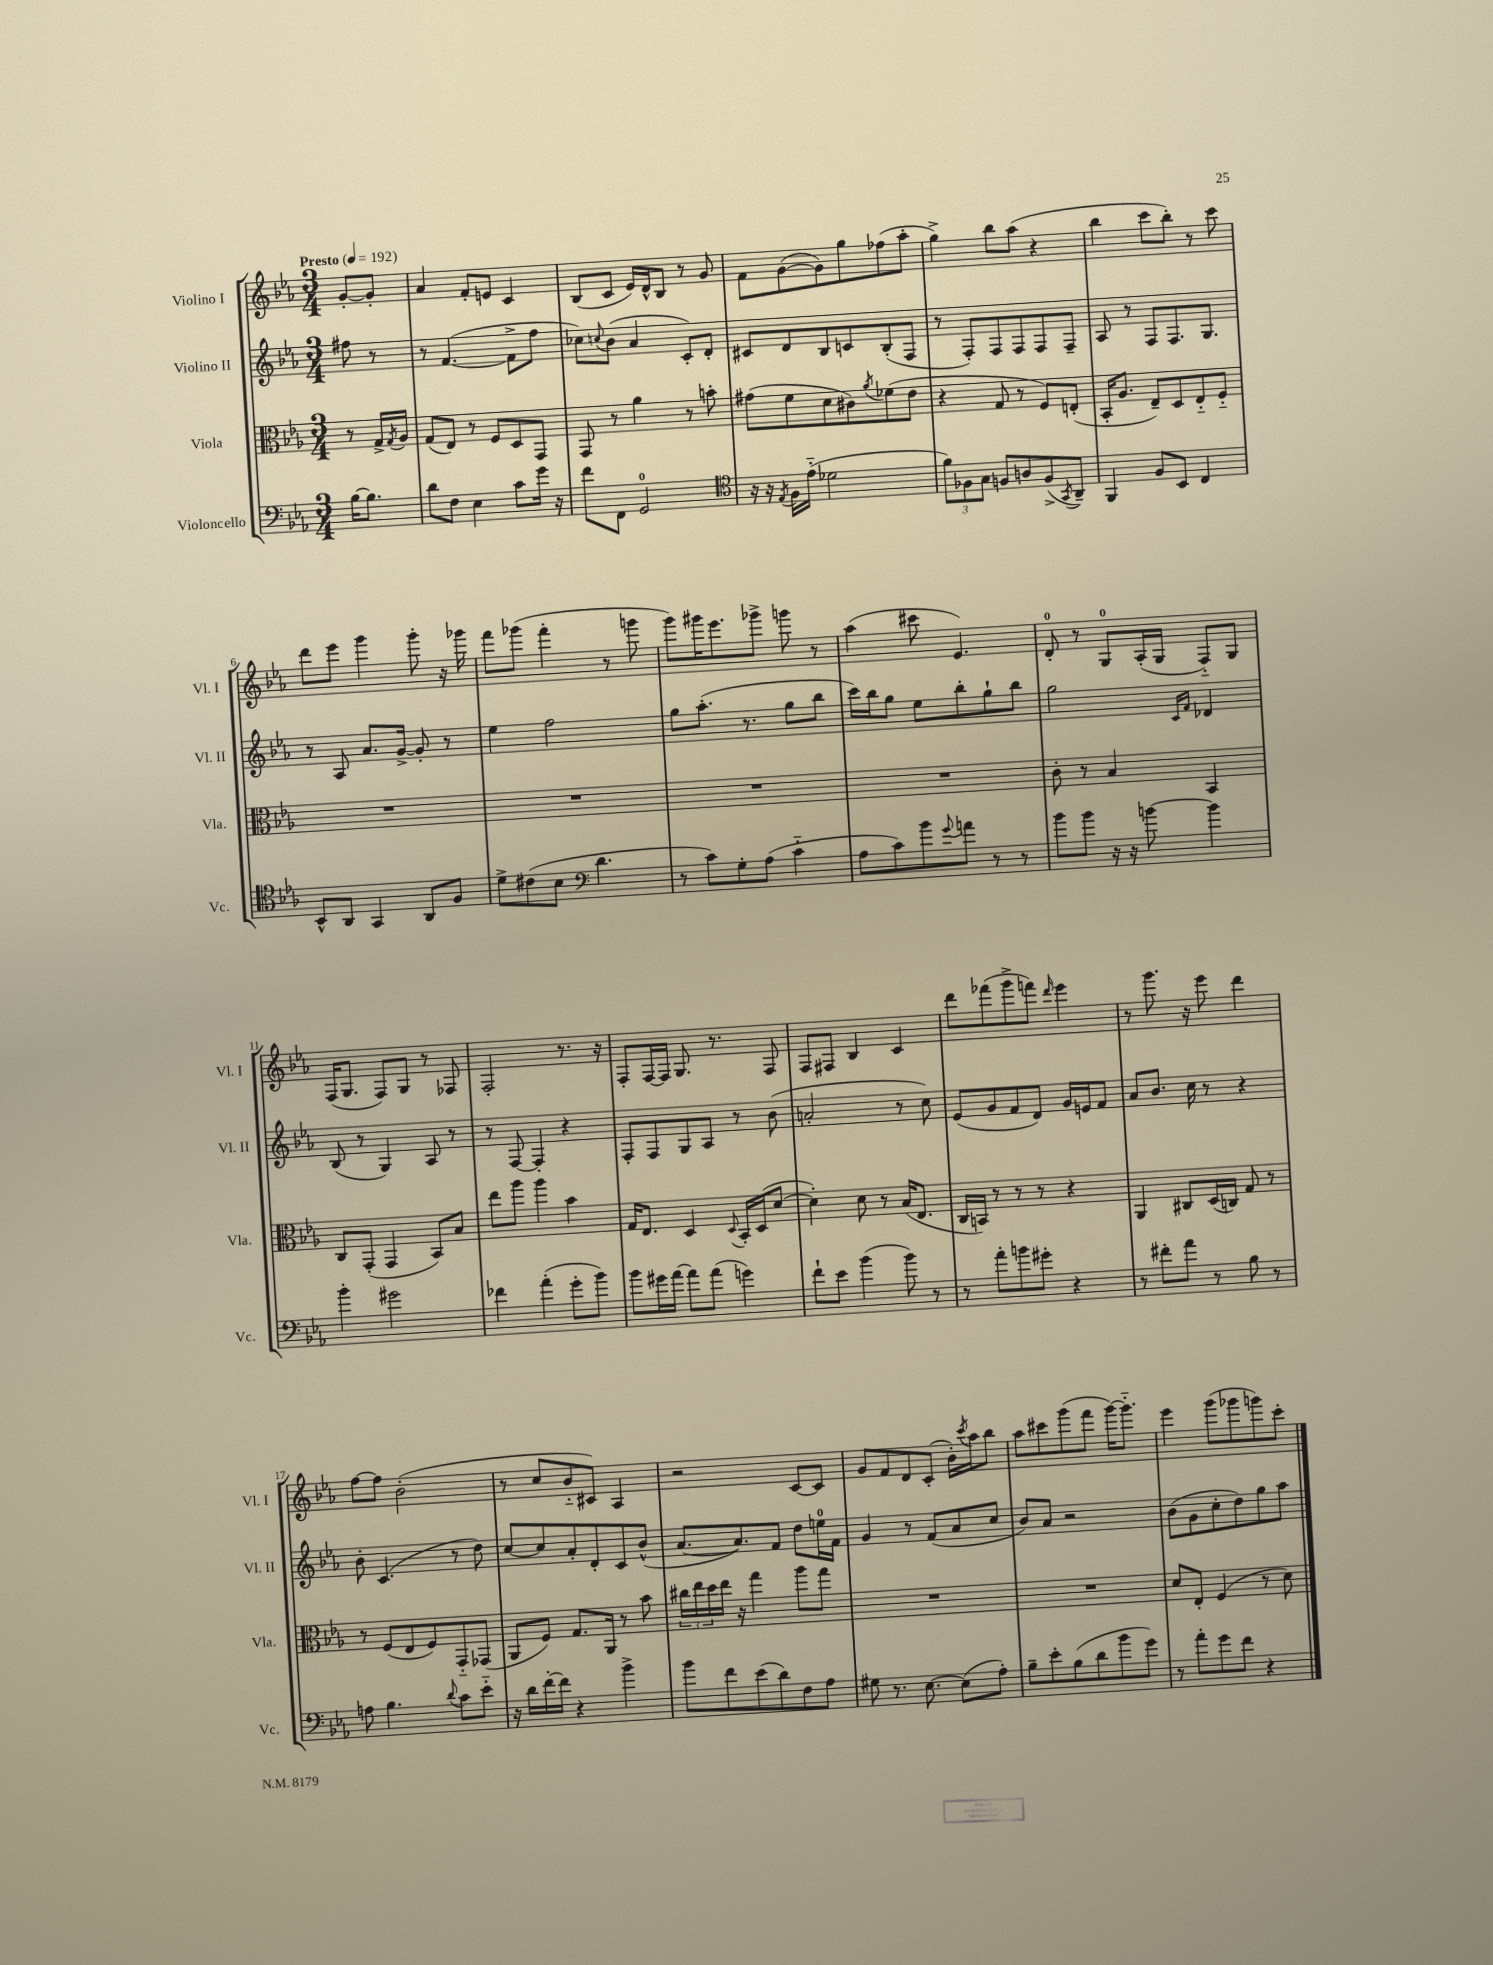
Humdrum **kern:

**kern	**kern	**kern	**kern
*staff4	*staff3	*staff2	*staff1
*clefF4	*clefC3	*clefG2	*clefG2
*k[b-e-a-]	*k[b-e-a-]	*k[b-e-a-]	*k[b-e-a-]
*M3/4	*M3/4	*M3/4	*M3/4
*MM192	*MM192	*MM192	*MM192
[16B-	8r	8ff#	[8g'
8.B-]	.	.	.
.	16G^	8r	8g']
.	8qG	.	.
.	16A-	.	.
=	=	=	=
8d	(8G	8r	4a-
8F	8E-)	([4.f	.
4E-	8r	.	8f'
.	8F	.	8e
8c	8D	8f^]	4c
16g	8GG	8ff	.
16r	.	.	.
=	=	=	=
8f	8GG	8cc-)	(8B-
.	.	8qqcc	.
8FF	8r	(8b-	8c
2GG	4a-	4a-	16e-)
.	.	.	16d^^
.	.	.	8B-
.	8r	8c')	8r
.	8b'	8d'	8g
=	=	=	=
*clefC4	*	*	*
16r	(8g#	8c#	8f
16r	.	.	.
8qE-	.	.	.
16F	8f	8d	([8g
(16e-'~	.	.	.
2d-	8d	8B-	8g])
.	8c#)	8c	8gg
.	8qa-	.	.
.	(8f-	(8B-'	(8ff-
.	8e-	8F	8aa-'
=	=	=	=
12f)	4r	8r	4gg^)
12F-	.	.	.
.	.	8F')	.
12G	.	.	.
8F	8G	8F	8bb-
8A	8r	8F	(8aa-
(8F^	8F)	8F	4r
8qGG	.	.	.
8AA-~)	(8E'	8F~	.
=	=	=	=
4FF	16BB-'	8A-	4bb-
.	8.A-	.	.
.	.	8r	.
8F	8E-~)	8F	8ccc
8BB-	8D	8.F	8bb-')
4C	8E-'~	.	8r
.	.	8.G	.
.	8F'~	.	8ccc
=	=	=	=
8BB-^^	2.r	8r	8ddd
8AA-	.	8A-	8eee-
4GG	.	8.a-	4ggg
.	.	[16g^	.
8AA-	.	8g']	8ggg'
8F	.	8r	16r
.	.	.	16ggg-
=	=	=	=
8d^	2.r	4ee-	8fff
(8c#	.	.	(8ggg-
8B-	.	2ff	4fff'
*clefF4	*	*	*
4.d	.	.	.
.	.	.	8r
.	.	.	8ggg
=	=	=	=
8r	2.r	8gg	8ggg)
8c)	.	(8.aa-'	16ggg#
.	.	.	8.eee-
8G'	.	.	.
.	.	8.r	.
(8A-	.	.	8ggg-^
4c'~	.	8gg	8ggg
.	.	8bb-	8r
=	=	=	=
8A-	2.r	16ccc)	(4aa-
.	.	16bb-	.
8c)	.	8gg	.
8b-	.	8ee-	8ccc#
8qqg	.	.	.
8a	.	8bb-'	4.e-)
8r	.	8gg`	.
8r	.	8bb-	.
=	=	=	=
8b-	8c'	2gg	8d'
8b-	8r	.	8r
16r	4B-	.	8G
16r	.	.	.
[8b	.	.	(16A-'
.	.	.	16G
.	.	16qqc	.
.	.	16qqf	.
4b]	4BB-	4d-	8F'~)
.	.	.	8G
=	=	=	=
4b-'	8C	(8B-	(16F
.	.	.	8.G
.	(8GG'	8r	.
2g#	4GG	4G)	8F)
.	.	.	8G
.	8BB-)	8A-	8r
.	8B-	8r	8F-
=	=	=	=
4f-	8ee-	8r	2F'
.	8aa-	[8F	.
(4a-'	4aa-	4F']	.
8g'	4b-	4r	8.r
8b-)	.	.	.
.	.	.	16r
=	=	=	=
8b-	16G	8F'	8F'
.	8.E-	.	.
16g#	.	8F	[16F
[16a-	.	.	16F]
8a-]	4D	8G	8.G
(8a-	.	8A-	.
.	.	.	8.r
.	8qqD	.	.
4g)	16BB-'	8r	.
.	(16D	.	.
.	[8d	(8b-	8F
=	=	=	=
8f`	4d'])	2a'	8F
8e-	.	.	8F#
(4b-	8d	.	4B-
.	8r	.	.
8b-)	(16B-	8r	4c
.	8.E-	.	.
8r	.	8cc)	.
=	=	=	=
8r	16C	(8e-	8ddd
.	16BB)	.	.
8a-'	8r	8g	(8fff-
8b	8r	8f	8ggg^
8g#'	8r	8d)	8fff)
.	.	.	16qqddd
4r	4r	16g	4eee-
.	.	16e	.
.	.	8f	.
=	=	=	=
8r	4AA-	8a-	8r
8f#'	.	8.b-	8.ggg
8a-	8C#	.	.
.	.	16cc	16r
8r	(16D	8r	8eee-
.	16C)	.	.
8B-	8G	4r	4ddd
8r	8r	.	.
=	=	=	=
8A	8r	8b-'	[8ff
4.B-	(8F	(4.c	8ff]
.	8E-	.	(2b-'
.	8F)	.	.
8qqd	.	.	.
8c	8GG'~	8r	.
8e-'~	(8GG-	8dd)	.
=	=	=	=
16r	8AA-	[8cc	8r
16d	.	.	.
[16f'	8F)	8cc]	8cc
16f]	.	.	.
4r	8.G	8a-'	8b-'~
.	.	8d'	8c#)
.	16AA-	.	.
4b-^	8r	8c	4A-
.	8b-	(8b-^^	.
=	=	=	=
8b-	24cc#	[8.a-	2r
.	24ee-	.	.
.	24dd	.	.
8f	16ee-	.	.
.	16r	8.a-])	.
(8e-	4gg	.	.
8d)	.	8f	.
8F	8aa-	8dd	[8c
8A-	8gg	16ee	8c]
.	.	16f	.
=	=	=	=
8G#	2.r	4g	8g
8.r	.	.	8f
.	.	8r	8d
[8.E-	.	.	.
.	.	(8f	(8c'
(8E-]	.	8a-	16b-')
.	.	.	8qccc
.	.	.	16aa-
8A-')	.	8cc	8bb-
=	=	=	=
8B-~	2.r	8b-)	8aa-
8e-'	.	8a-	8ccc#
(8B-	.	2r	(8ggg
8d	.	.	8fff
8b-	.	.	[16ggg)
.	.	.	8.ggg'~]
8g)	.	.	.
=	=	=	=
8r	8d	(8b-	4eee-
8a-'	8E-'	8g	.
8g	(4F	8cc'	(8ggg
8f	.	8dd)	8ggg-
4r	8r	8gg	8ggg)
.	8d)	8aa-	8ccc'
==	==	==	==
*-	*-	*-	*-
